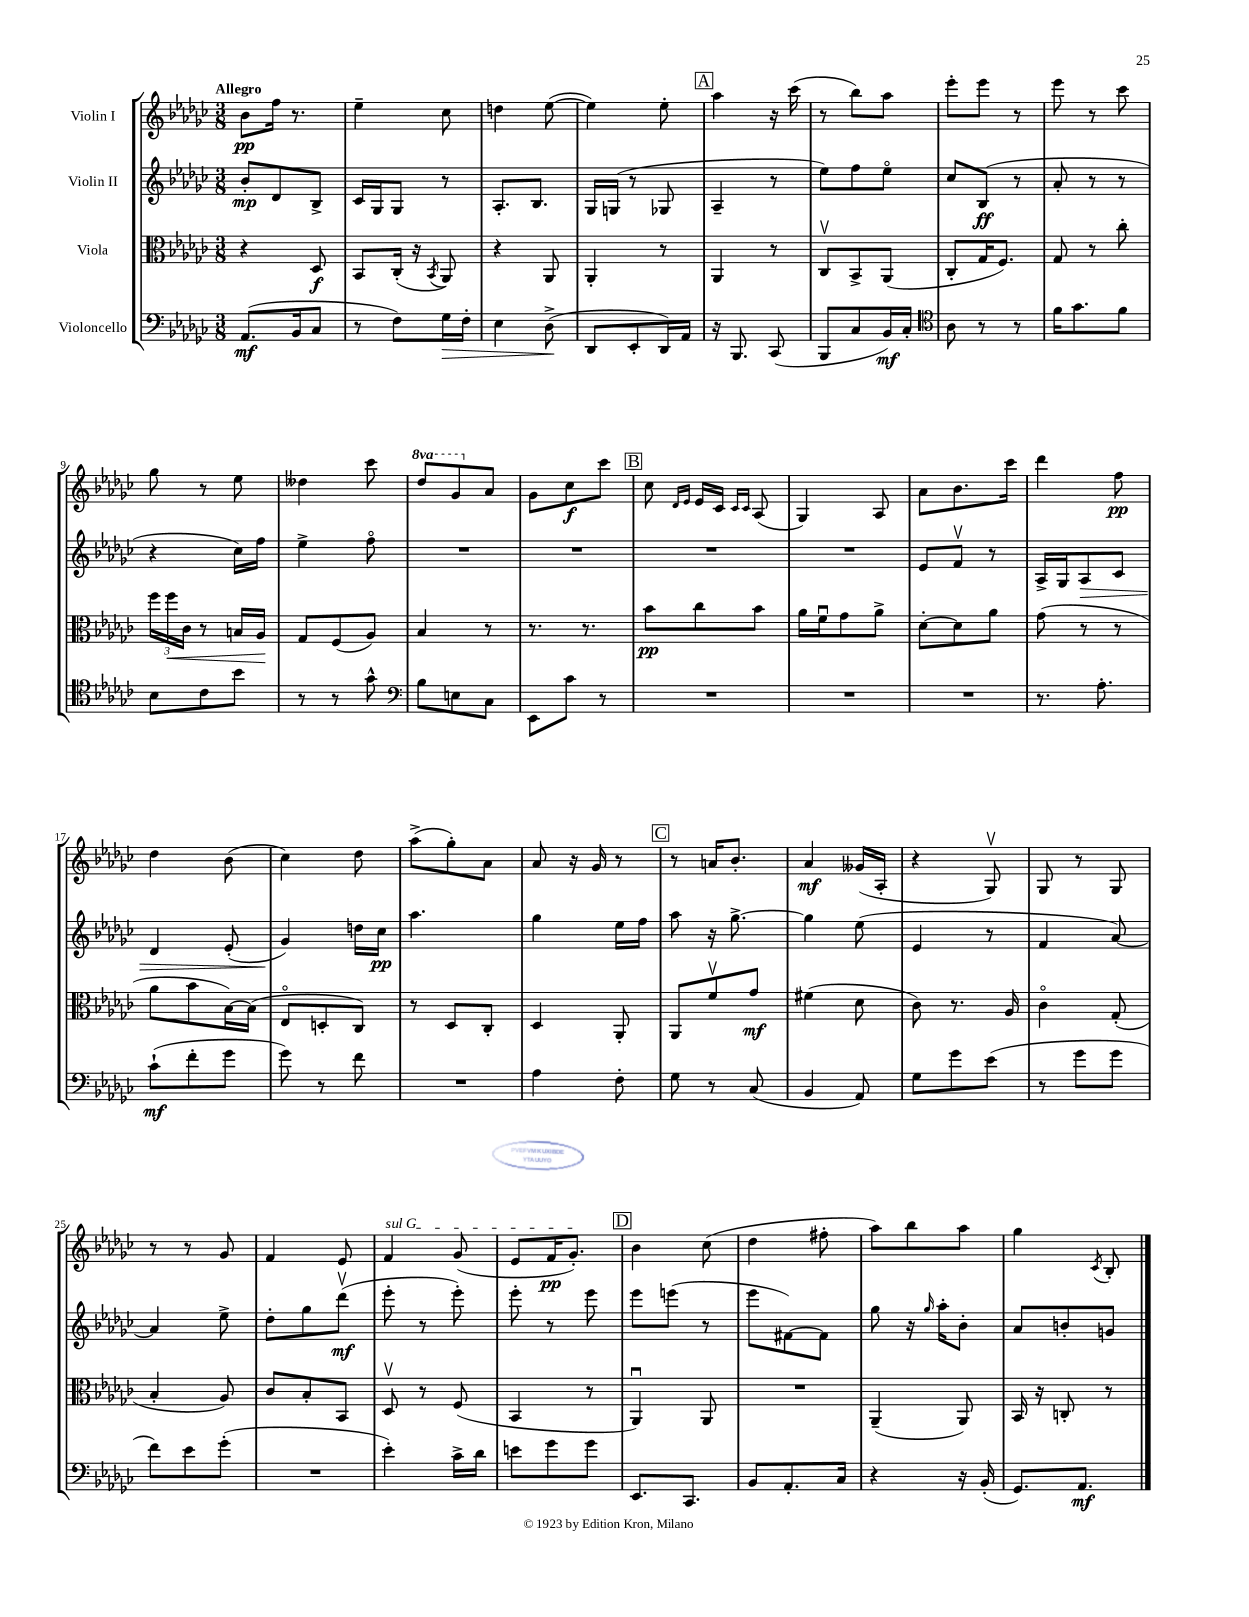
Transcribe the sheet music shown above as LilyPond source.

<<
\new StaffGroup <<
\new Staff = "s0" \with { instrumentName = "Violin I" } {
    \clef treble \key ges \major \numericTimeSignature \time 3/8 \set Staff.ottavationMarkups = #ottavation-simple-ordinals \tempo "Allegro"
    bes'8\pp f''16 r8. |
    ees''4-- ces''8 |
    d''4 ees''8~( |
    ees''4) ees''8-. |
    \mark \markup { \box "A" } aes''4 r16 ces'''16( |
    r8 bes''8) aes''8 |
    ees'''8-. ees'''8 r8 |
    ees'''8 r8 ces'''8 |
    ges''8 r8 ees''8 |
    deses''4 ces'''8 |
    \ottava #1 des'''8 ges''8 \ottava #0 aes'8 |
    ges'8 ces''8\f ces'''8 |
    \mark \markup { \box "B" } ces''8 \grace { des'16 ees'16 } ees'16 ces'16 \grace { ces'16 ces'16 } aes8( |
    ges4) aes8 |
    aes'8 bes'8. ces'''16 |
    des'''4 f''8\pp |
    des''4 bes'8( |
    ces''4) des''8 |
    aes''8->( ges''8-.) aes'8 |
    aes'8 r16 ges'16 r8 |
    \mark \markup { \box "C" } r8 a'16 bes'8.-. |
    aes'4\mf geses'16( aes16-. |
    r4 ges8\upbow) |
    ges8 r8 ges8 |
    r8 r8 ges'8 |
    f'4 ees'8 |
    \once \override TextSpanner.bound-details.left.text = \markup { \italic "sul G" } f'4\startTextSpan ges'8( |
    ees'8 f'16\pp ges'8.-.\stopTextSpan) |
    \mark \markup { \box "D" } bes'4 ces''8( |
    des''4 fis''8-. |
    aes''8) bes''8 aes''8 |
    ges''4 \acciaccatura { ces'8 } bes8-. \bar "|." |
}
\new Staff = "s1" \with { instrumentName = "Violin II" } {
    \clef treble \key ges \major \numericTimeSignature \time 3/8
    bes'8-.\mp des'8 bes8-> |
    ces'16 ges16 ges8 r8 |
    aes8.-. bes8. |
    ges16 g16( r8 ges8 |
    \mark \markup { \box "A" } aes4-- r8 |
    ees''8) f''8 ees''8\flageolet |
    ces''8 bes8\ff( r8 |
    aes'8-. r8 r8 |
    r4 ces''16) f''16 |
    ees''4-> f''8\flageolet |
    R4. |
    R4. |
    \mark \markup { \box "B" } R4. |
    R4. |
    ees'8 f'8\upbow r8 |
    aes16-> ges16 aes8\> ces'8 |
    des'4 ees'8-.( |
    ges'4\!) d''16 ces''16\pp |
    aes''4. |
    ges''4 ees''16 f''16 |
    \mark \markup { \box "C" } aes''8 r16 ges''8.~-> |
    ges''4 ees''8( |
    ees'4 r8 |
    f'4 aes'8~) |
    aes'4 ees''8-> |
    des''8-. ges''8 des'''8\upbow\mf( |
    ees'''8-. r8 ees'''8-.) |
    ees'''8-. r8 ees'''8 |
    \mark \markup { \box "D" } ees'''8 e'''8( r8 |
    ees'''8 fis'8~) fis'8 |
    ges''8 r16 \grace { ges''16 } aes''16-. bes'8-. |
    aes'8 b'8-. g'8 \bar "|." |
}
\new Staff = "s2" \with { instrumentName = "Viola" } {
    \clef alto \key ges \major \numericTimeSignature \time 3/8
    r4 des8\f |
    bes,8 ces16-.( r16 \acciaccatura { bes,8 } aes,8) |
    r4 aes,8 |
    aes,4-. r8 |
    \mark \markup { \box "A" } aes,4 r8 |
    ces8\upbow bes,8-> aes,8( |
    ces8-. ges16 f8.) |
    ges8 r8 ces''8-. |
    \tuplet 3/2 { f''16 f''16\< ces'16 } r8 b16 aes16\! |
    ges8 f8( aes8) |
    bes4 r8 |
    r8. r8. |
    \mark \markup { \box "B" } bes'8\pp ces''8 bes'8 |
    aes'16 f'16\downbow ges'8 aes'8-> |
    des'8~-. des'8 aes'8 |
    ges'8( r8 r8 |
    aes'8 bes'8 bes16~) bes16( |
    ees8\flageolet d8-. ces8) |
    r8 des8 ces8-. |
    des4 aes,8-. |
    \mark \markup { \box "C" } aes,8 f'8\upbow ges'8\mf |
    fis'4( des'8 |
    ces'8) r8. aes16 |
    ces'4\flageolet ges8-.( |
    bes4-. aes8) |
    ces'8 bes8-. bes,8 |
    des8\upbow r8 f8( |
    bes,4 r8 |
    \mark \markup { \box "D" } aes,4\downbow) aes,8 |
    R4. |
    aes,4--( aes,8) |
    bes,16 r16 c8-. r8 \bar "|." |
}
\new Staff = "s3" \with { instrumentName = "Violoncello" } {
    \clef bass \key ges \major \numericTimeSignature \time 3/8
    aes,8.\mf( bes,16 ces8 |
    r8 f8) ges16\> f16-. |
    ees4 des8->\!( |
    des,8 ees,8-. des,16) aes,16 |
    \mark \markup { \box "A" } r16 bes,,8. ces,8( |
    bes,,8 ces8 bes,16\mf) ces16-. |
    \clef tenor aes8 r8 r8 |
    f'16 ges'8. f'8 |
    bes8 ces'8 bes'8 |
    r8 r8 ges'8-^ |
    \clef bass bes8 e8 ces8 |
    ees,8 ces'8 r8 |
    \mark \markup { \box "B" } R4. |
    R4. |
    R4. |
    r8. aes8.-. |
    ces'8-!\mf( f'8-. ges'8 |
    ges'8) r8 f'8 |
    R4. |
    aes4 f8-. |
    \mark \markup { \box "C" } ges8 r8 ces8( |
    bes,4 aes,8) |
    ges8 ges'8 ees'8( |
    r8 ges'8 ges'8 |
    f'8) ees'8 ges'8-.( |
    R4. |
    ees'4-.) ces'16-> des'16 |
    e'8 ges'8 ges'8 |
    \mark \markup { \box "D" } ees,8. ces,8. |
    bes,8 aes,8.-. ces16 |
    r4 r16 bes,16-.( |
    ges,8.) aes,8.\mf \bar "|." |
}
>>
>>
